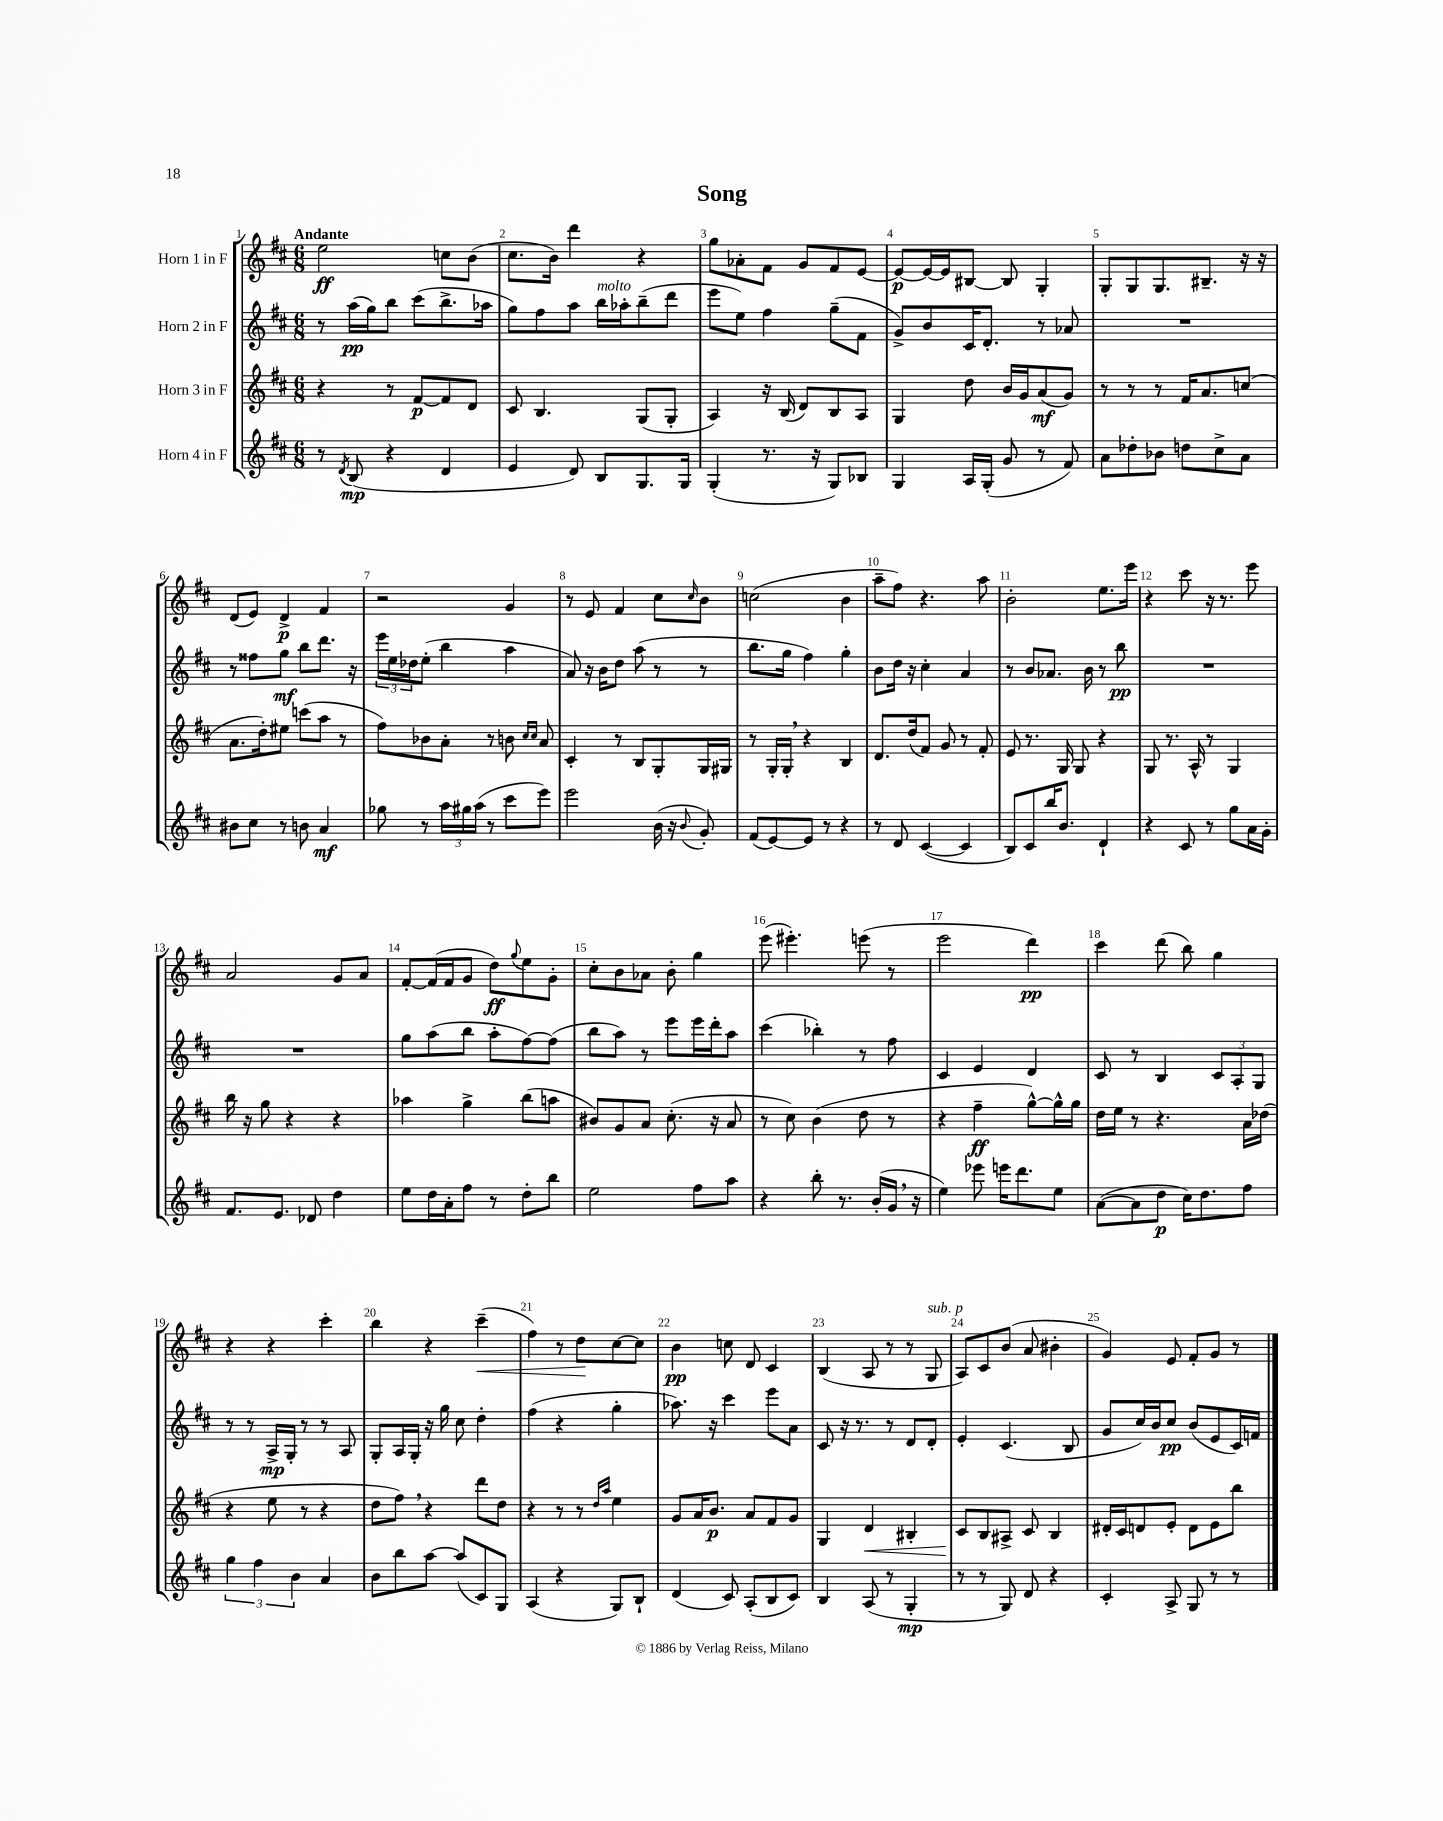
\header { title = "Song" }
<<
\new StaffGroup <<
\new Staff = "s0" \with { instrumentName = "Horn 1 in F" } {
    \clef treble \key d \major \numericTimeSignature \time 6/8 \tempo "Andante"
    e''2\ff c''8 b'8( |
    cis''8. b'16) d'''4 r4 |
    g''8 aes'8-. fis'8 g'8 fis'8 e'8~ |
    e'8~\p e'16~ e'16 bis8~ bis8 g4-. |
    g8-. g8 g8. bis8.-- r16 r16 |
    d'8( e'8) d'4->\p fis'4 |
    r2 g'4 |
    r8 e'8 fis'4 cis''8 \grace { cis''16 } b'8 |
    c''2( b'4 |
    a''8-- fis''8) r4. a''8 |
    b'2-. e''8. e'''16 |
    r4 cis'''8 r16 r8. e'''8 |
    a'2 g'8 a'8 |
    fis'8~-. fis'16( fis'16 g'8 d''8\ff) \appoggiatura { g''8 } e''8 g'8-. |
    cis''8-. b'8 aes'8 b'8-. g''4 |
    e'''8( eis'''4.-.) e'''8( r8 |
    e'''2 d'''4\pp) |
    cis'''4 d'''8( b''8) g''4 |
    r4 r4 cis'''4-. |
    b''4 r4 cis'''4--\<( |
    fis''4) r8 d''8\! cis''8~ cis''8 |
    b'4\pp c''8 d'8 cis'4 |
    b4( a8 r8 r8 g8^\markup { \italic "sub. p" } |
    a8) cis'8 b'8( a'8 bis'4-. |
    g'4) e'8 fis'8-. g'8 r8 \bar "|." |
}
\new Staff = "s1" \with { instrumentName = "Horn 2 in F" } {
    \clef treble \key d \major \numericTimeSignature \time 6/8
    r8 a''16\pp( g''16) b''8 cis'''8( b''8.-> aes''16 |
    g''8) fis''8 a''8 b''16^\markup { \italic "molto" } aes''16-. b''8--( d'''8 |
    e'''8 e''8) fis''4 g''8--( fis'8 |
    g'8->) b'8 cis'16 d'8.-. r8 aes'8 |
    R2. |
    r8 fisis''8 g''8\mf b''8 d'''8. r16 |
    \tuplet 3/2 { e'''16 e''16 des''16 } e''8-.( b''4 a''4 |
    a'8) r16 b'16 d''8 a''8( r8 r8 |
    b''8. g''16 fis''4) g''4-. |
    b'8 d''16 r16 cis''4-. a'4 |
    r8 b'8 aes'8. b'16 r8 b''8\pp |
    R2. |
    R2. |
    g''8 a''8( b''8 a''8-. fis''8~) fis''8( |
    b''8 a''8) r8 e'''8 e'''16 d'''16-. a''8 |
    cis'''4( bes''4-.) r8 fis''8 |
    cis'4 e'4 d'4 |
    cis'8 r8 b4 \tuplet 3/2 { cis'8 a8-. g8 } |
    r8 r8 a16->\mp g16-. r8 r8 a8 |
    g8-. a16 g16-. r16 g''16 cis''8 d''4-. |
    fis''4( r4 g''4-. |
    aes''8.) r16 cis'''4 e'''8 a'8 |
    cis'8 r16 r8. r8 d'8 d'8-. |
    e'4-. cis'4.( b8 |
    g'8 cis''16) b'16 cis''8\pp b'8( e'8 cis'16) f'16 \bar "|." |
}
\new Staff = "s2" \with { instrumentName = "Horn 3 in F" } {
    \clef treble \key d \major \numericTimeSignature \time 6/8
    r4 r8 fis'8~\p fis'8 d'8 |
    cis'8 b4. g8( g8-. |
    a4) r16 b16( d'8) b8 a8 |
    g4 d''8 b'16 g'16 a'8\mf( g'8) |
    r8 r8 r8 fis'16 a'8. c''8( |
    a'8. d''16-.) eis''8 c'''8( a''8 r8 |
    fis''8) bes'8 a'8-. r8 b'8 \grace { cis''16 cis''16 } a'8 |
    cis'4-. r8 b8 g8-. g16 gis16 |
    r8 g16-. g16-. \breathe r4 b4 |
    d'8. d''16( fis'8) g'8 r8 fis'8-. |
    e'8 r8. g16 g8 r4 |
    g8 r8. a16-^ r8 g4 |
    b''16 r16 g''8 r4 r4 |
    aes''4 g''4-> b''8( a''8 |
    bis'8) g'8 a'8 cis''8.-.( r16 a'8 |
    r8 cis''8) b'4( d''8 r8 |
    r4 fis''4--\ff g''8~-^) g''16-^ g''16 |
    d''16 e''16 r8 r4. a'16 des''16( |
    r4 e''8 r8 r4 |
    d''8 fis''8) \breathe r4 d'''8 d''8 |
    r4 r8 r8 \grace { d''16 a''16 } e''4 |
    g'8 a'16 b'8.\p a'8 fis'8 g'8 |
    g4 d'4\< bis4-. |
    cis'8\! b8 ais8-> cis'8 b4 |
    dis'16-. cis'16 d'8 e'8-. d'8 e'8 b''8 \bar "|." |
}
\new Staff = "s3" \with { instrumentName = "Horn 4 in F" } {
    \clef treble \key d \major \numericTimeSignature \time 6/8
    r8 \acciaccatura { d'8 } b8\mp( r4 d'4 |
    e'4 d'8) b8 g8. g16 |
    g4-.( r8. r16 g8) bes8 |
    g4 a16 g16-.( g'8 r8 fis'8) |
    a'8 des''8-. bes'8 d''8 cis''8-> a'8 |
    bis'8 cis''8 r8 b'8 a'4\mf |
    ges''8 r8 \tuplet 3/2 { a''16 gis''16 a''16( } r8 cis'''8 e'''8) |
    e'''2 b'16( r16 \appoggiatura { b'8 } g'8-.) |
    fis'8( e'8~) e'8 r8 r4 |
    r8 d'8 cis'4~( cis'4 |
    b8) cis'8 b''16 b'8. d'4-! |
    r4 cis'8 r8 g''8 a'16 g'16-. |
    fis'8. e'8. des'8 d''4 |
    e''8 d''16 a'16-. fis''8 r8 d''8-. b''8 |
    e''2 fis''8 a''8 |
    r4 b''8-. r8. b'16-.( g'16 \breathe r16 |
    e''4) ees'''8 e'''16 d'''8. e''8 |
    a'8~( a'8 d''8\p cis''16) d''8. fis''8 |
    \tuplet 3/2 { g''4 fis''4 b'4 } a'4 |
    b'8 b''8 a''8~ a''8( cis'8) g8 |
    a4( r4 g8) b8-! |
    d'4( cis'8) a8-.( b8 cis'8) |
    b4 a8( r8 g4-.\mp |
    r8 r8 g8) d'8 r4 |
    cis'4-. a8-> g8 r8 r8 \bar "|." |
}
>>
>>
\layout { \context { \Score \override BarNumber.break-visibility = ##(#f #t #t) barNumberVisibility = #all-bar-numbers-visible } }
